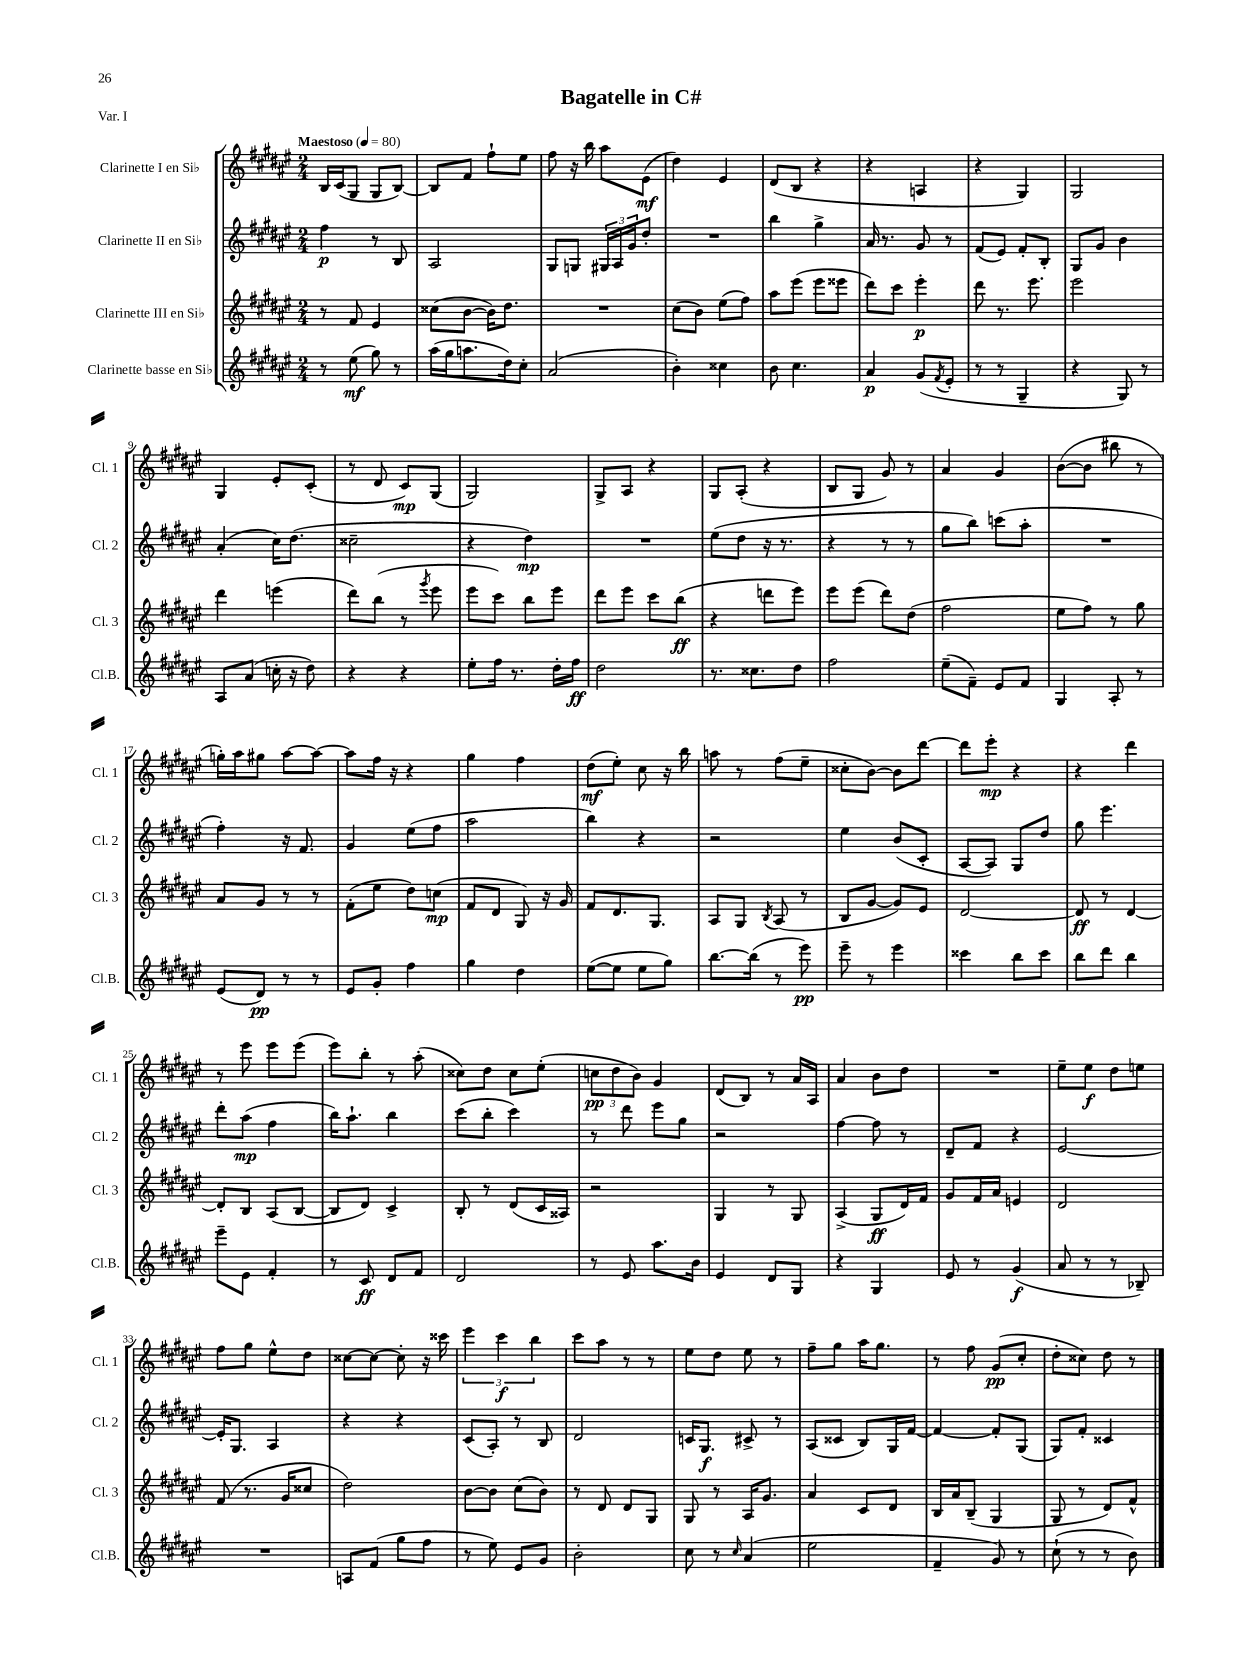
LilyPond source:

\header { title = "Bagatelle in C#" piece = "Var. I" }
<<
\new StaffGroup <<
\new Staff = "s0" \with { instrumentName = "Clarinette I en Sib" shortInstrumentName = "Cl. 1" } {
    \clef treble \key fis \major \numericTimeSignature \time 2/4 \tempo "Maestoso" 4 = 80
    b16 cis'16( gis8 gis8 b8~) |
    b8 fis'8 fis''8-! eis''8 |
    fis''8 r16 b''16 ais''8 eis'8\mf( |
    dis''4) eis'4 |
    dis'8( b8 r4 |
    r4 a4 |
    r4 gis4) |
    gis2 |
    gis4 eis'8-. cis'8-.( |
    r8 dis'8 cis'8\mp) gis8( |
    gis2) |
    gis8-> ais8 r4 |
    gis8 ais8-.( r4 |
    b8 gis8 gis'8) r8 |
    ais'4 gis'4 |
    b'8~( b'8 bis''8 r8 |
    g''16-.) ais''16 gis''8 ais''8~ ais''8~ |
    ais''8 fis''16 r16 r4 |
    gis''4 fis''4 |
    dis''8\mf( eis''8-.) cis''8 r16 b''16 |
    a''8 r8 fis''8( eis''8-- |
    cisis''8-. b'8~) b'8 dis'''8~ |
    dis'''8 eis'''8-.\mp r4 |
    r4 dis'''4 |
    r8 eis'''8 eis'''8 eis'''8( |
    eis'''8) b''8-. r8 ais''8-.( |
    cisis''8) dis''8 cisis''8 eis''8-.( |
    \tuplet 3/2 { c''8\pp dis''8 b'8) } gis'4 |
    dis'8( b8) r8 ais'16 ais16 |
    ais'4 b'8 dis''8 |
    R2 |
    eis''8-- eis''8\f dis''8 e''8 |
    fis''8 gis''8 eis''8-^ dis''8 |
    cisis''8~ cisis''8~ cisis''8-. r16 cisis'''16 |
    \tuplet 3/2 { eis'''4 cis'''4\f b''4 } |
    cis'''8 ais''8 r8 r8 |
    eis''8 dis''8 eis''8 r8 |
    fis''8-- gis''8 ais''16 gis''8. |
    r8 fis''8 gis'8\pp( cis''8-. |
    dis''8-. cisis''8) dis''8 r8 \bar "|." |
}
\new Staff = "s1" \with { instrumentName = "Clarinette II en Sib" shortInstrumentName = "Cl. 2" } {
    \clef treble \key fis \major \numericTimeSignature \time 2/4
    fis''4\p r8 b8 |
    ais2 |
    gis8 g8 \tuplet 3/2 { gis16 ais16 gis'16 } dis''8-. |
    R2 |
    b''4 gis''4-> |
    ais'16 r8. gis'8 r8 |
    fis'8( eis'8) fis'8-. b8-. |
    gis8 gis'8 b'4 |
    ais'4-.( cis''16) dis''8.( |
    cisis''2-- |
    r4 dis''4\mp) |
    R2 |
    eis''8( dis''8 r16 r8. |
    r4 r8 r8 |
    gis''8 b''8) c'''8( ais''8-. |
    R2 |
    fis''4-.) r16 fis'8. |
    gis'4 eis''8( fis''8 |
    ais''2 |
    b''4) r4 |
    r2 |
    eis''4 b'8( cis'8-. |
    ais8~ ais8) gis8 dis''8 |
    gis''8 eis'''4. |
    dis'''8-. ais''8\mp( fis''4 |
    b''16) ais''8.-! b''4 |
    cis'''8( b''8-. cis'''4) |
    r8 dis'''8 eis'''8 gis''8 |
    r2 |
    fis''4~ fis''8 r8 |
    dis'8-- fis'8 r4 |
    eis'2~ |
    eis'16-. gis8. ais4 |
    r4 r4 |
    cis'8( ais8-.) r8 b8 |
    dis'2 |
    c'16 gis8.\f cis'8-> r8 |
    ais8( cisis'8 b8) gis16 fis'16~ |
    fis'4~ fis'8-. gis8( |
    gis8) fis'8-. cisis'4 \bar "|." |
}
\new Staff = "s2" \with { instrumentName = "Clarinette III en Sib" shortInstrumentName = "Cl. 3" } {
    \clef treble \key fis \major \numericTimeSignature \time 2/4
    r8 fis'8 eis'4 |
    cisis''8( b'8~ b'16) dis''8. |
    R2 |
    cis''8( b'8) eis''8( fis''8) |
    ais''8 eis'''8( eis'''8 eisis'''8 |
    dis'''8) cis'''8 eis'''4-.\p |
    dis'''8 r8. eis'''8. |
    eis'''2 |
    dis'''4 e'''4( |
    dis'''8) b''8( r8 \acciaccatura { gis'''8 } eis'''8 |
    eis'''8 cis'''8) b''8 eis'''8 |
    dis'''8 eis'''8 cis'''8 b''8\ff( |
    r4 d'''8 eis'''8) |
    eis'''8 eis'''8( dis'''8) dis''8( |
    fis''2 |
    eis''8 fis''8) r8 gis''8 |
    ais'8 gis'8 r8 r8 |
    fis'8-.( eis''8 dis''8) c''8\mp( |
    fis'8 dis'8 gis8) r16 gis'16 |
    fis'8 dis'8. gis8. |
    ais8 gis8 \acciaccatura { b8 } ais8( r8 |
    b8 gis'8~ gis'8) eis'8 |
    dis'2~ |
    dis'8\ff r8 dis'4~ |
    dis'8-. b8 ais8( b8~ |
    b8 dis'8) cis'4-> |
    b8-. r8 dis'8( cis'16 aisis16) |
    r2 |
    gis4 r8 gis8 |
    ais4->( gis8\ff dis'16) fis'16 |
    gis'8 fis'16 ais'16 e'4 |
    dis'2 |
    fis'8( r8. gis'16 cisis''8 |
    dis''2) |
    b'8~ b'8 cis''8( b'8) |
    r8 dis'8 dis'8 gis8 |
    gis8 r8 ais16 gis'8. |
    ais'4 cis'8 dis'8 |
    b16 ais'16 b8--( gis4 |
    gis8 r8 dis'8) fis'8-^ \bar "|." |
}
\new Staff = "s3" \with { instrumentName = "Clarinette basse en Sib" shortInstrumentName = "Cl.B." } {
    \clef treble \key fis \major \numericTimeSignature \time 2/4
    r8 eis''8\mf( gis''8) r8 |
    ais''16( gis''16 a''8. dis''16) cis''8-. |
    ais'2( |
    b'4-.) cisis''4 |
    b'8 cis''4. |
    ais'4\p gis'8( \acciaccatura { fis'8 } eis'8-. |
    r8 r8 gis4-- |
    r4 gis8) r8 |
    ais8 ais'8( c''16-. r16 dis''8) |
    r4 r4 |
    eis''8-. fis''16 r8. dis''16-. fis''16\ff |
    dis''2 |
    r8. cisis''8. dis''8 |
    fis''2 |
    eis''8--( fis'8--) eis'8 fis'8 |
    gis4 ais8-. r8 |
    eis'8( dis'8\pp) r8 r8 |
    eis'8 gis'8-. fis''4 |
    gis''4 dis''4 |
    eis''8~( eis''8 eis''8 gis''8) |
    b''8.~ b''16( r8 eis'''8\pp) |
    eis'''8-- r8 eis'''4 |
    cisis'''4 b''8 cisis'''8 |
    b''8 dis'''8 b''4 |
    eis'''8-- eis'8 fis'4-. |
    r8 cis'8\ff dis'8 fis'8 |
    dis'2 |
    r8 eis'8 ais''8. b'16 |
    eis'4 dis'8 gis8 |
    r4 gis4 |
    eis'8 r8 gis'4\f( |
    ais'8 r8 r8 bes8--) |
    R2 |
    a8 fis'8( gis''8 fis''8 |
    r8 eis''8) eis'8 gis'8 |
    b'2-. |
    cis''8 r8 \grace { cis''16 } ais'4( |
    eis''2 |
    fis'4-- gis'8) r8 |
    cis''8-!( r8 r8 b'8) \bar "|." |
}
>>
>>
